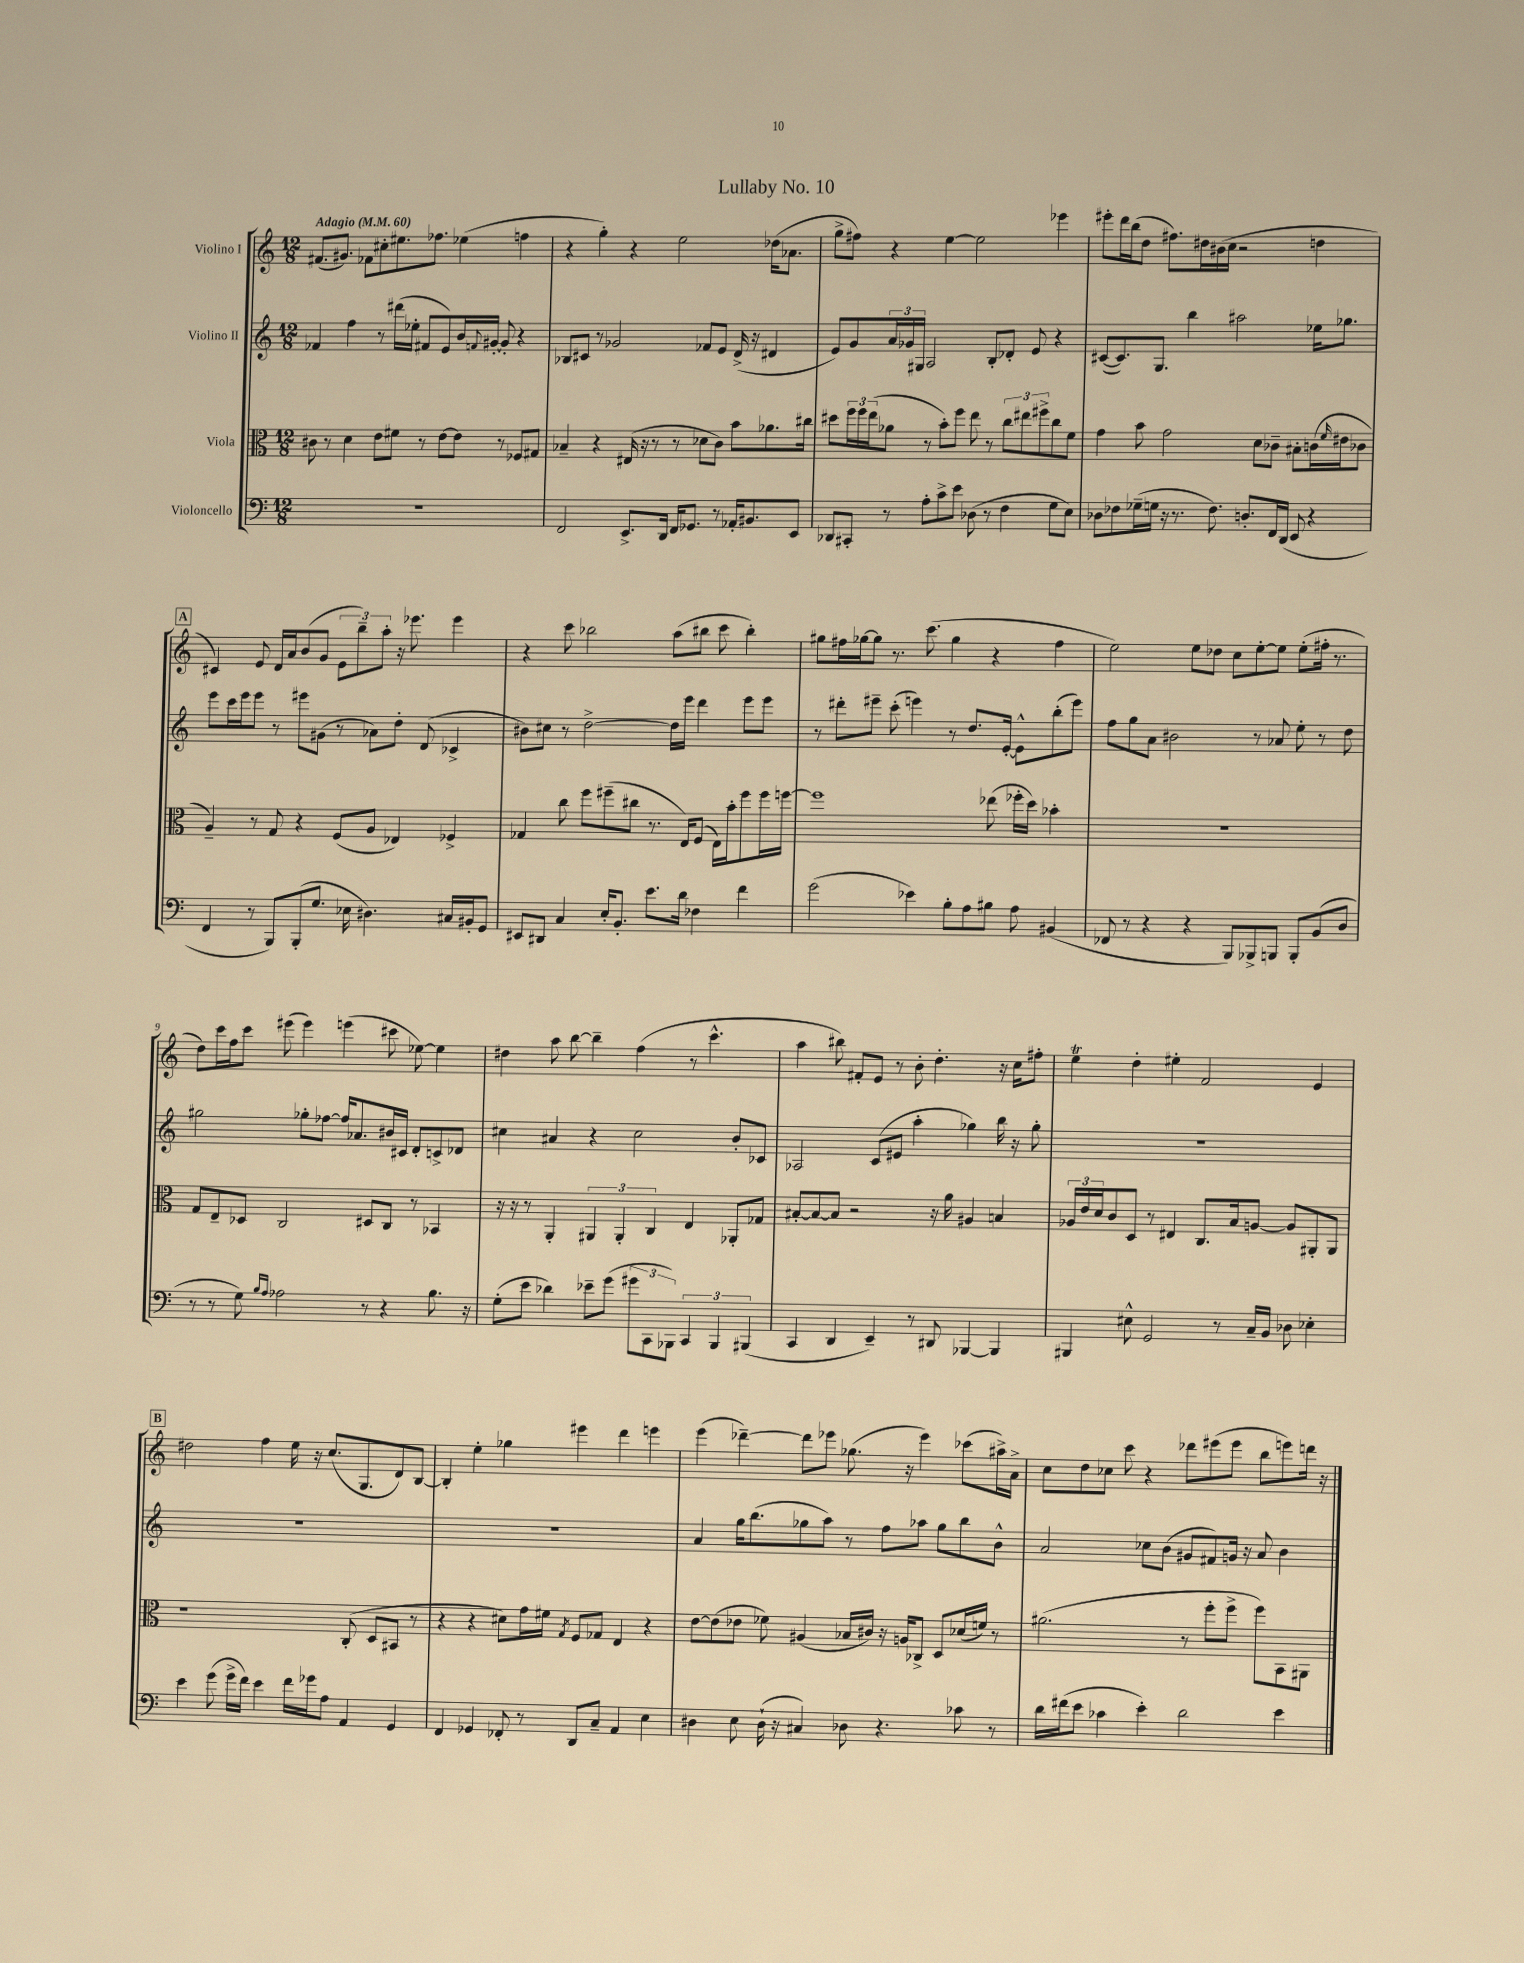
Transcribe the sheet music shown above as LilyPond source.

\header { title = "Lullaby No. 10" }
<<
\new StaffGroup <<
\new Staff = "s0" \with { instrumentName = "Violino I" } {
    \clef treble \key c \major \numericTimeSignature \time 12/8 \tempo "Adagio" 4 = 60
    fis'8.( gis'8.) fes'8 cis''8-. eis''8. fes''8. ees''4( f''4 |
    r4 g''4-.) r4 e''2 des''16( aes'8. |
    g''8-> fis''8) r4 e''4~ e''2 ees'''4 |
    eis'''8-. d'''16 b''16( d''8 fis''8.) dis''16 bis'16( c''16 r2 d''4 |
    \mark \markup { \box "A" } cis'4) e'8 d'16 a'16 b'8( g'8 \tuplet 3/2 { e'8 b''8--) a''8-. } r16 ees'''8. ees'''4 |
    r4 c'''8 bes''2 a''8( bis''8 c'''8 bis''4-.) |
    gis''8 fis''16 ges''16~ ges''8 r8. c'''8.( ges''4 r4 fis''4 |
    e''2) e''8 des''8 c''8 e''8~-. e''8 e''8-.( fis''16-. r8. |
    d''8) c'''16 f''16 c'''8 eis'''8( eis'''4) e'''4( cis'''8 ees''8~) ees''4 |
    dis''4 a''8 b''8~ b''4-- f''4( r8 c'''4.-^ |
    a''4 bis''8) fis'8-. e'8 r8 b'8-. d''4.-. r16 c''16 fis''8-. |
    e''4\trill d''4-. eis''4-. f'2 e'4 |
    \mark \markup { \box "B" } dis''2 f''4 e''16 r16 c''8.( g8. d'8) b8~ |
    b4-. e''4-. ges''4 eis'''4 d'''4 e'''4 |
    e'''4( des'''4~--) des'''8 ees'''8 ges''8.( r16 ees'''4) ces'''8( ais''16->) a'16-> |
    c''8 d''8 ces''8 c'''8 r4 des'''8 eis'''8( eis'''8 b''8 e'''8) d'''16 r16 \bar "|." |
}
\new Staff = "s1" \with { instrumentName = "Violino II" } {
    \clef treble \key c \major \numericTimeSignature \time 12/8
    fes'4 f''4 r8 dis'''16( ees''16-. fis'8 e'8) b'16 \appoggiatura { f'8 } gis'16~-. gis'8-. r4 |
    bes8 cis'8 r8 ges'2 fes'8 e'8 d'16->( r16 dis'4 |
    e'8) g'8 \tuplet 3/2 { a'16 ges'16 gis16 } a2 b8-. des'8-. e'8 r4 |
    cis'8~( cis'8.) g8. b''4 ais''2 ees''16 ges''8. |
    \mark \markup { \box "A" } e'''8 c'''16 e'''16 e'''8 r8 eis'''8 gis'8( r8 aes'8) d''8-. d'8( ces'4-> |
    bis'8) cis''8 r8 d''2~-> d''16 e'''16 d'''4 e'''8 e'''8 |
    r8 dis'''8-. eis'''8-- c'''8-.( e'''4) r8 d''8. e'16~-. e'8-^ b''8-.( e'''8) |
    f''8 g''8 a'8 bis'2 r8 aes'8 e''8-. r8 d''8 |
    gis''2 ges''8-. fes''8~ fes''16 aes'8. bis'16 cis'16 d'8-. c'8-> des'8 |
    cis''4 ais'4 r4 cis''2 b'8-. ces'8 |
    aes2 c'8( eis'8 a''4-. ges''4) b''16 r16 ges''8-. |
    R1. |
    \mark \markup { \box "B" } R1. |
    R1. |
    a'4 g''16 b''8.( ges''8 a''8) r8 f''8 aes''8 ges''8 b''8 b'8-^ |
    a'2 ces''8 b'8( gis'8 fis'8) g'16 r16 a'8 b'4 \bar "|." |
}
\new Staff = "s2" \with { instrumentName = "Viola" } {
    \clef alto \key c \major \numericTimeSignature \time 12/8
    cis'8 r8 d'4 e'8 fis'8 r8 e'8~ e'8 r8 fes8 gis8 |
    bes4-- r4 eis16( r16 r8 r8 des'8 c'8) b'8 aes'8. cis''16 |
    dis''8 \tuplet 3/2 { f''16 f''16 e''16( } aes'8 r8 b'8-.) f''8 e''8 r8 \tuplet 3/2 { c''8 eis''8 fis''8-> } c''8 f'8 |
    g'4 b'8 g'2 d'8 ces'8-- bis8-. c'16( \grace { f'16 } eis'16 ces'8 |
    \mark \markup { \box "A" } a4--) r8 g8 r4 f8( a8 ees4) fes4-> |
    ges4 c''8 f''8 fis''8--( cis''8 r8. e16) f8( e16) b'16-. fis''8 fis''16 f''16~ |
    f''1 ees''8( fes''16-. d''16) bes'4-. |
    R1. |
    g8 e8-- des8 c2 dis8 c8 r8 bes,4 |
    r16 r16 r8 a,4-. \tuplet 3/2 { ais,4 ais,4-. c4 } e4 aes,8-. ges8 |
    bis8~-. bis8~ bis8 r2 r16 a'16 ais4 b4 |
    \tuplet 3/2 { aes16 e'16 d'16 } c'8 d8 r8 eis4 c8. b16 a8~ a8 ais,8-. ais,8 |
    \mark \markup { \box "B" } r1 c8-.( d8 bis,8 r8 |
    r4 r4 dis'8) g'16 fis'16 \acciaccatura { g8 } f8 ges8 e4 r4 |
    e'8~ e'8( ees'8 fes'8) ais4( bes16 cis'16) r16 a16 ces8-> d8 des'16( f'16) r8 |
    ais'2.( r8 f''8-. f''8-> f''8) b,8 ais,8 \bar "|." |
}
\new Staff = "s3" \with { instrumentName = "Violoncello" } {
    \clef bass \key c \major \numericTimeSignature \time 12/8
    R1. |
    f,2 e,8.-> d,16 f,16 ges,8. r8 aes,16-. bis,8. e,8 |
    des,8 cis,8-. r8 a8-. c'8-> e'8 des8( r8 f4 g8 e8) |
    des8 fes8 ges16--( g16 r16 r8. fes8.) d8.-. f,16 d,16( e,8 r4 |
    \mark \markup { \box "A" } f,4 r8 b,,8) b,,8-.( g8. ees16 dis4.) cis16 bis,16-. g,8 |
    eis,8 dis,8 c4 e16-. b,8.-. e'8. d'16 fes4 f'4 |
    g'2( ees'4) b8-. a8 bis8 a8 bis,4( |
    fes,8 r8 r4 r4 b,,8) bes,,8-> b,,8 b,,8-. b,8( d8 |
    r8 r8 g8) \grace { b16 a16 } aes2 r8 r4 b8. r16 |
    g8-.( e'8 des'4) ees'8-- g'8( \tuplet 3/2 { gis'8 c,8 bes,,8) } \tuplet 3/2 { c,4 bes,,4 bis,,4( } |
    c,4 d,4 e,4--) r8 dis,8 bes,,4~ bes,,4 |
    bis,,4 eis8-^ g,2 r8 c16-- b,16 des8 ees4-. |
    \mark \markup { \box "B" } e'4 g'8( g'16-> f'16) e'4 f'16 ges'16 a8 a,4 g,4 |
    f,4 ges,4 fes,8-. r8 d,8 c8-- a,4 e4 |
    dis4 e8 dis16-!( r16 cis4) des8 r4. ces'8 r8 |
    d'16 fis'16( e'8 ces'4 e'4-.) d'2 e'4 \bar "|." |
}
>>
>>
